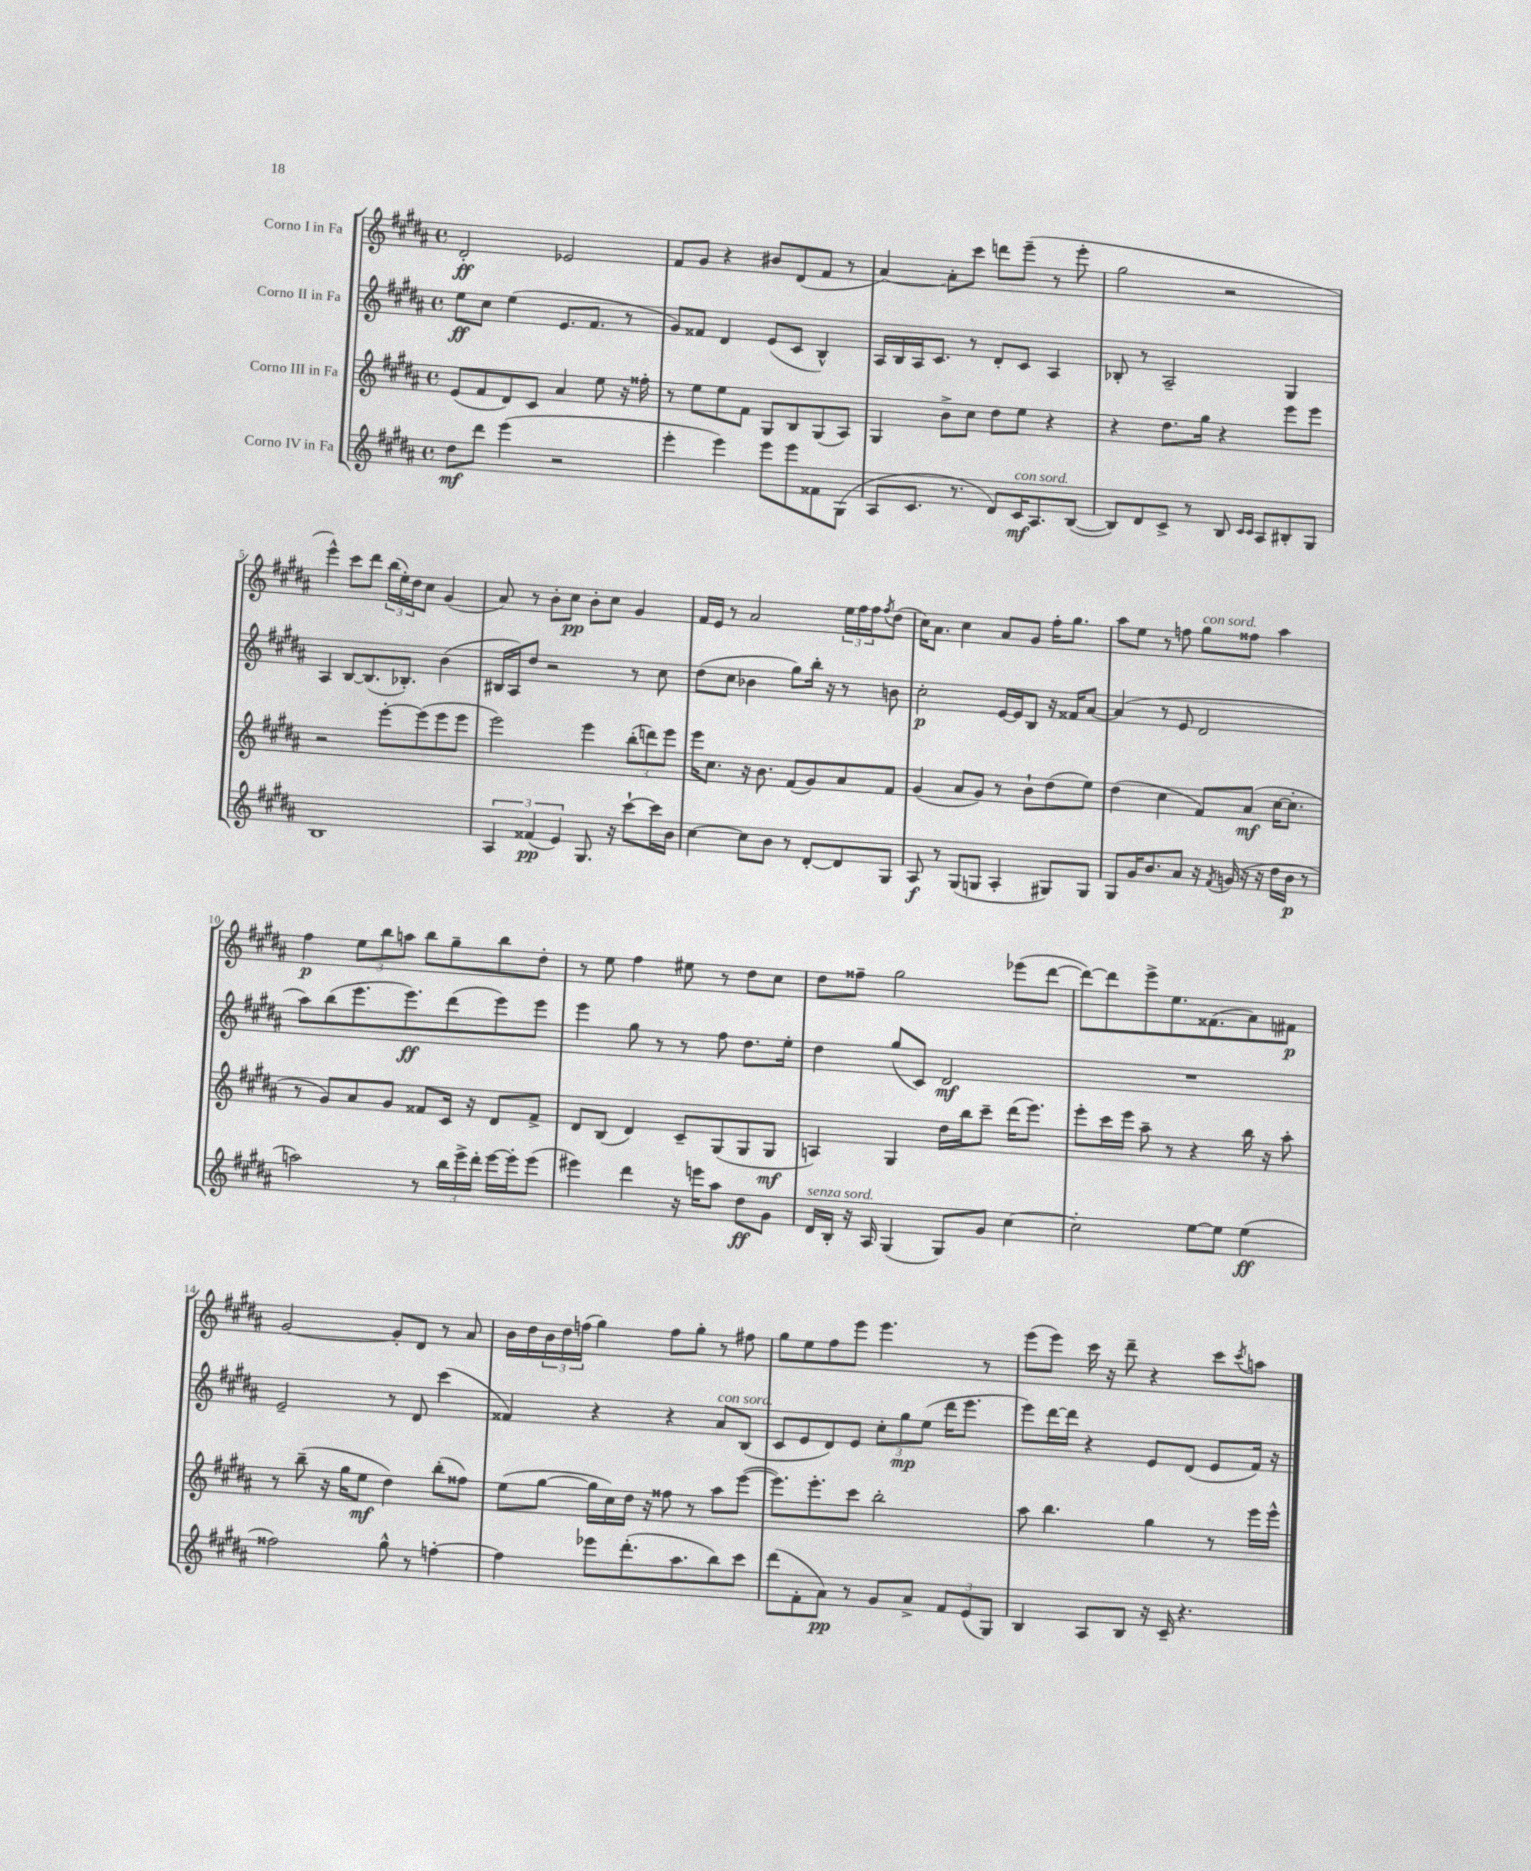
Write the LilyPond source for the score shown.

<<
\new StaffGroup <<
\new Staff = "s0" \with { instrumentName = "Corno I in Fa" } {
    \clef treble \key b \major \defaultTimeSignature \time 4/4
    dis'2-.\ff ees'2 |
    fis'8 gis'8 r4 bis'8 dis'8( fis'8 r8 |
    ais'4~) ais'8-. cis'''8 d'''8 e'''8--( r8 e'''8-. |
    gis''2 r2 |
    e'''4-^) cis'''8 dis'''8 \tuplet 3/2 { b''16( e''16-.) dis''16 } cis''8 gis'4( |
    ais'8) r8 b'8-. cis''8\pp b'8-. cis''8 gis'4 |
    fis'16 e'16 r8 ais'2 \tuplet 3/2 { e''16 fis''16 fis''16 } \acciaccatura { fis''8 } dis''8( |
    cis''16) ais'8. cis''4 ais'8 gis'8 fis''16-. gis''8. |
    ais''8 e''8 r8 f''8 gis''8^\markup { \italic "con sord." } fisis''8 ais''4 |
    fis''4\p \tuplet 3/2 { e''8 b''8 a''8 } b''8 gis''8-- b''8 dis''8-. |
    r8 e''8 fis''4 eis''8 r8 dis''8 cis''8 |
    dis''8 fisis''8-- gis''2 ees'''8( dis'''8~ |
    dis'''8~) dis'''8 e'''8-> e''8. fisis'8.( ais'8) fis'8\p |
    gis'2~ gis'8-. dis'8 r8 ais'8 |
    b'16 dis''16 \tuplet 3/2 { b'16 dis''16 f''16( } gis''4) f''8 gis''8-. r8 fis''8 |
    gis''8 e''8 fis''8 e'''8 e'''4. r8 |
    e'''8( e'''8) cis'''16 r16 dis'''8-- r4 cis'''8 \acciaccatura { cis'''8 } a''8 \bar "|." |
}
\new Staff = "s1" \with { instrumentName = "Corno II in Fa" } {
    \clef treble \key b \major \defaultTimeSignature \time 4/4
    e''8\ff cis''8 e''4( e'8. fis'8. r8 |
    gis'8) fisis'8 dis'4 e'8( cis'8 b4-^) |
    ais16 b16 ais16 cis'8. r8 dis'8-. cis'8 ais4 |
    bes8-. r8 ais2-- gis4 |
    ais4 b8~ b8.( bes8.-.) b'4( |
    bis16 ais16) dis''8 r2 r8 cis''8 |
    dis''8( cis''8 bes'4 gis''8) b''16-. r16 r8 b'8 |
    cis''2-.\p e'16~ e'16 b8 r16 fisis'16 ais'8~ |
    ais'4( r8 e'8 dis'2 |
    ais''8) b''8( e'''8. e'''8.\ff) dis'''8( e'''8) e'''8 |
    e'''4 gis''8 r8 r8 fis''8 dis''8. e''16-. |
    dis''4 gis''8( cis'8) dis'2\mf |
    R1 |
    e'2-- r8 dis'8 cis'''4( |
    fisis'4) r4 r4 ais'8^\markup { \italic "con sord." } b8( |
    cis'8 e'8 dis'8) e'8 \tuplet 3/2 { cis''8-. gis''8\mp e''8( } dis'''16 e'''8. |
    e'''8) dis'''16~ dis'''16 r4 e'8 dis'8( e'8 fis'16) r16 \bar "|." |
}
\new Staff = "s2" \with { instrumentName = "Corno III in Fa" } {
    \clef treble \key b \major \defaultTimeSignature \time 4/4
    e'8( fis'8 dis'8) cis'8 ais'4 e''8 r16 fisis''16-. |
    r8 e''8 e''8 fis'8 gis8 b8 gis8( ais8) |
    gis4 b'8-> cis''8 dis''8 e''8 r4 |
    r4 dis''8. gis''16 r4 e'''8 e'''8 |
    r2 e'''8~-. e'''8( e'''8 e'''8 |
    e'''2) e'''4 \tuplet 3/2 { b''8-.( d'''8) e'''8 } |
    e'''16 cis''8. r16 b'8. fis'8( gis'8) ais'8 fis'8 |
    gis'4( ais'8 gis'8) r8 b'8-! dis''8( e''8) |
    dis''4( cis''4 fis'8) ais'8\mf( cis''16~ cis''8.-. |
    r8 gis'8) ais'8 gis'8 fisis'8 cis'16 r16 dis'8 fisis'8-> |
    dis'8 b8( dis'4) cis'8-- gis8( gis8 gis8\mf |
    a4) gis4 dis''16 b''16 cis'''8-- dis'''16( e'''8.) |
    e'''8-. cis'''16 e'''16 ais''8-- r8 r4 b''16 r16 ais''8-. |
    r8 b''8--( r16 gis''16 e''8\mf dis''4) b''8-.( fisis''8) |
    e''8( gis''8~ gis''16 cis''16) dis''16 r16 fisis''8 r8 ais''8 e'''8~( |
    e'''8.) e'''8.-. cis'''8 b''2-. |
    ais''8 b''4. gis''4 r8 e'''16 e'''16-^ \bar "|." |
}
\new Staff = "s3" \with { instrumentName = "Corno IV in Fa" } {
    \clef treble \key b \major \defaultTimeSignature \time 4/4
    dis''8\mf dis'''8 e'''4( r2 |
    e'''4-. e'''4) e'''8 e'''8 fisis'8 gis8( |
    ais8 cis'8. r8. dis'8) cis'16\mf^\markup { \italic "con sord." } ais8. b8~( |
    b8) dis'8 cis'8-> r8 b8 \grace { cis'16 cis'16 } ais8 bis8-. gis8 |
    b1 |
    \tuplet 3/2 { ais4 fisis'4\pp( e'4) } gis8. r16 cis'''8~-! cis'''16 b'16 |
    cis''4~ cis''8 b'8 r8 dis'8~-. dis'8 gis8 |
    ais8\f r8 gis8( g8 ais4-. gis8) gis8 |
    gis8 gis'16 b'8. ais'8 r16 \acciaccatura { fis'8 } g'16( r16 r16 dis''16 b'16\p r8 |
    a''2) r8 \tuplet 3/2 { b''16 e'''16-> dis'''16-. } e'''16~ e'''16-. e'''8( |
    eis'''4) dis'''4 r16 e'''16 ais''8 dis''8\ff gis'8 |
    dis'16^\markup { \italic "senza sord." } b16-. r16 ais16 gis4( gis8) gis'8 cis''4~ |
    cis''2-. e''8~ e''8 e''4\ff( |
    fisis''2) gis''8-^ r8 f''4~-. |
    f''4 ees'''8 dis'''8.-.( ais''8. b''8) cis'''8 |
    dis'''8( fis'8-. ais'8\pp) r8 gis'8 ais'8-> \tuplet 3/2 { fis'8 e'8( gis8) } |
    b4 ais8 b8 r16 cis'16-- r4. \bar "|." |
}
>>
>>
